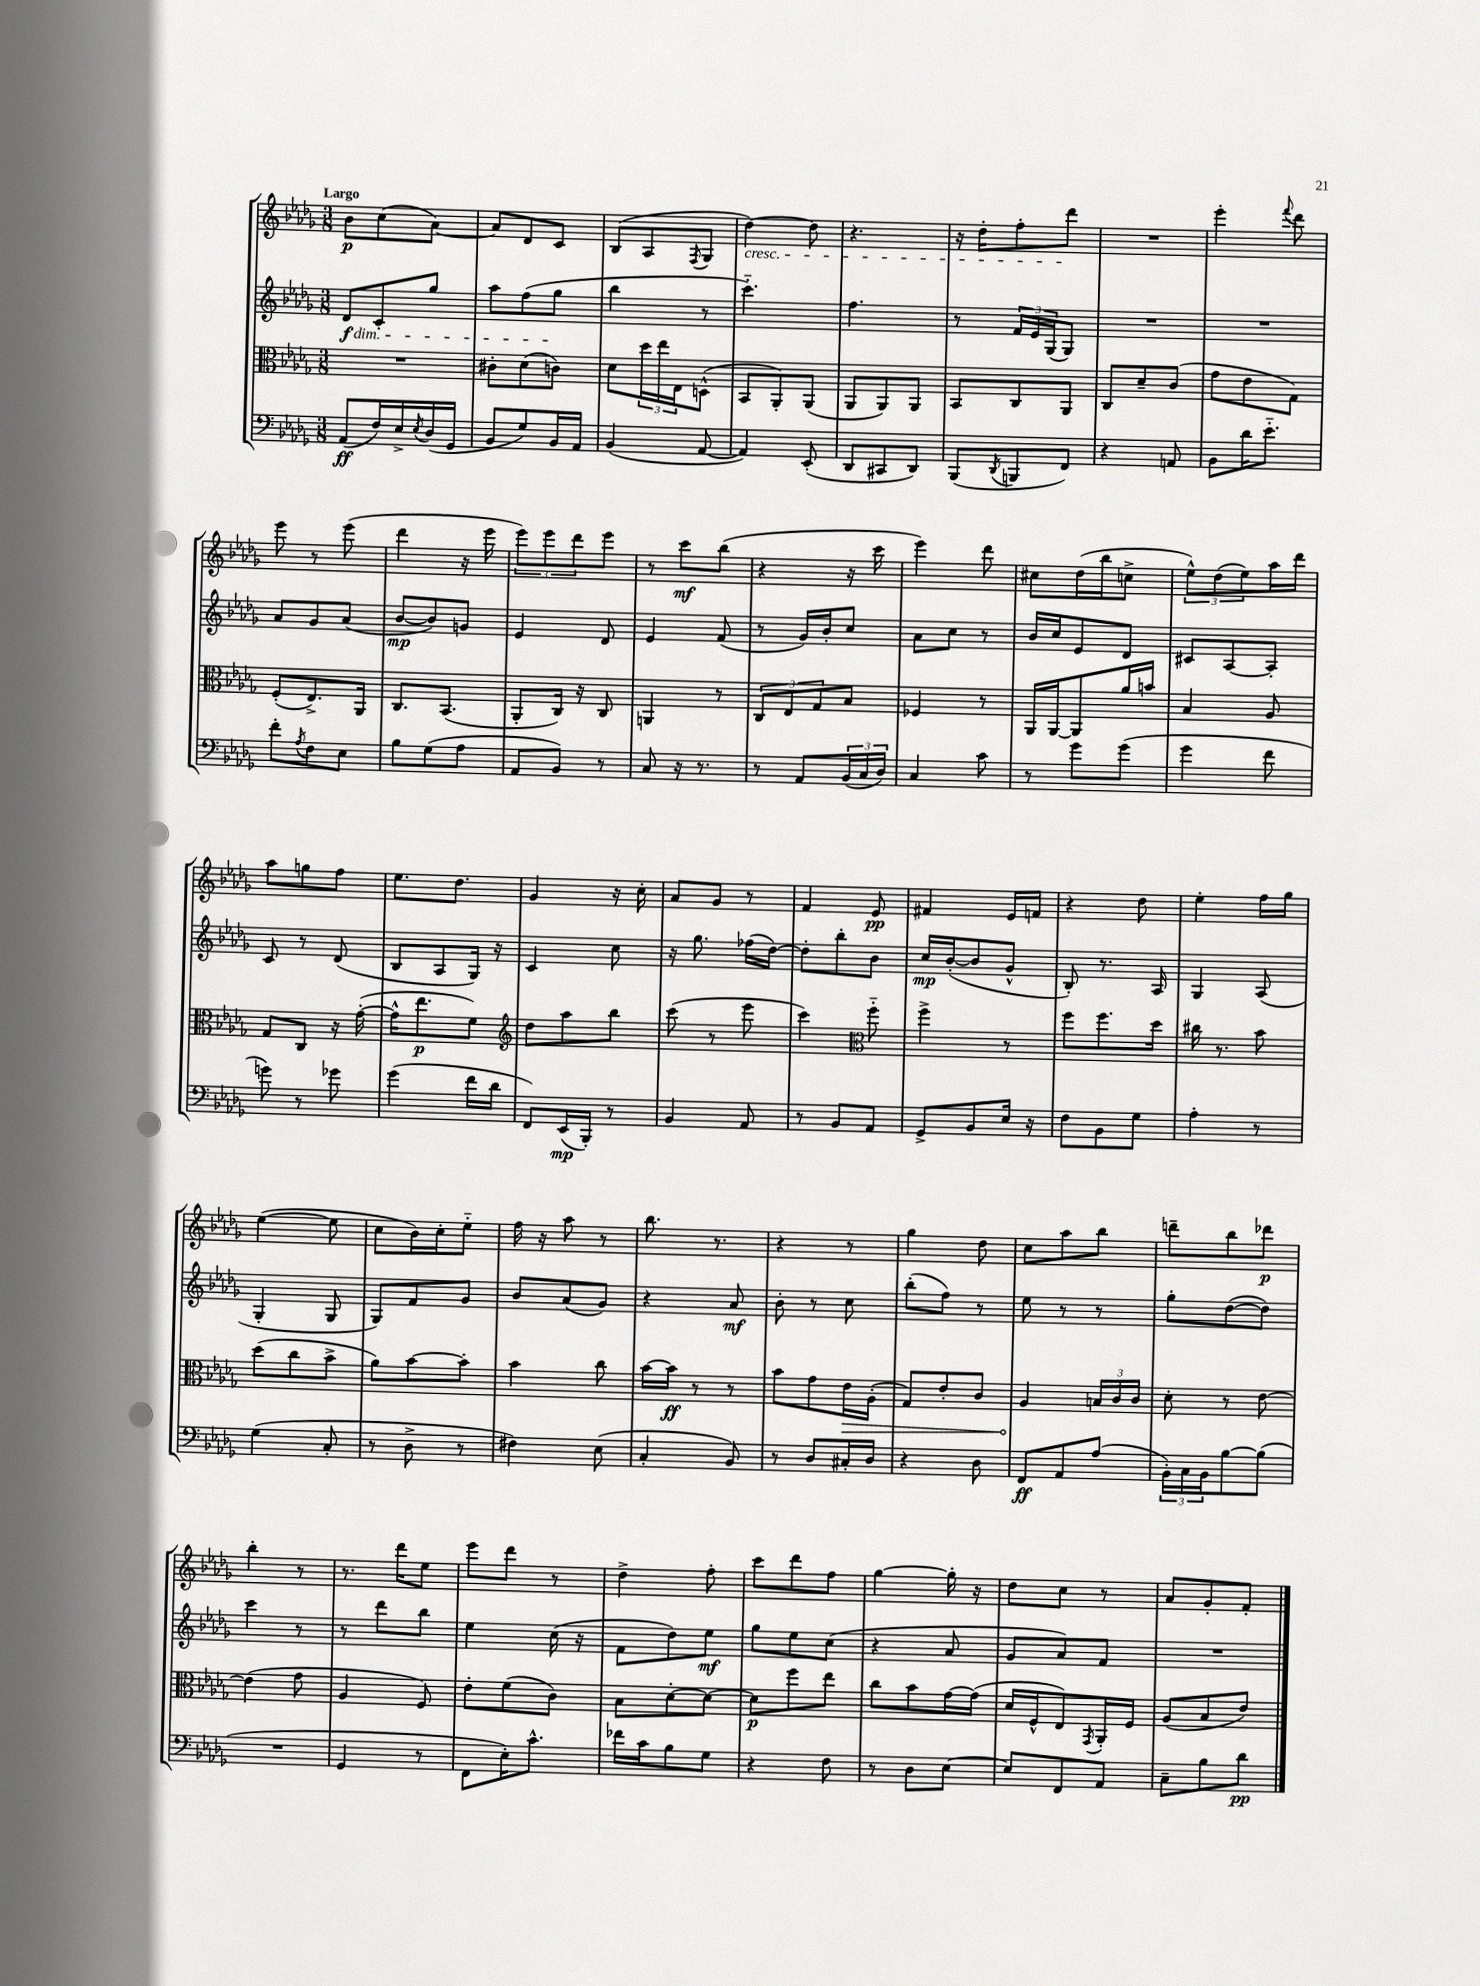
<<
\new StaffGroup <<
\new Staff = "s0" {
    \clef treble \key des \major \numericTimeSignature \time 3/8 \tempo "Largo"
    bes'8\p c''8( aes'8~) |
    aes'8 des'8 c'8 |
    bes8( aes8 \acciaccatura { f8 } ges8 |
    des''4~\cresc) des''8 |
    r4. |
    r16 des''16-. f''8-. des'''8\! |
    R4. |
    ees'''4-. \appoggiatura { f'''8 } des'''8 |
    ees'''8 r8 ees'''8( |
    des'''4 r16 ees'''16 |
    \tuplet 3/2 { ees'''8) ees'''8 des'''8 } ees'''8 |
    r8 c'''8\mf bes''8( |
    r4 r16 c'''16 |
    ees'''4) des'''8 |
    cis''8 des''16( bes''16 c''8-> |
    \tuplet 3/2 { ees''8-^) des''8( ees''8) } aes''16 des'''16 |
    aes''8 g''8 f''8 |
    ees''8. des''8. |
    ges'4 r16 c''16-. |
    aes'8 ges'8 r8 |
    f'4 ees'8\pp |
    fis'4 ees'16 f'16 |
    r4 des''8 |
    ees''4-. f''16 ges''16 |
    ees''4~( ees''8 |
    c''8 bes'16) c''16-. ees''8-_ |
    f''16 r16 aes''8 r8 |
    bes''8. r8. |
    r4 r8 |
    ges''4 des''8 |
    c''8 aes''8 bes''8 |
    d'''8-- bes''8 des'''8\p |
    bes''4-. r8 |
    r8. des'''16 ees''8 |
    ees'''8 des'''8 r8 |
    des''4-> f''8-. |
    c'''8 des'''8 f''8 |
    ges''4~ ges''16-. r16 |
    des''8 c''8 r8 |
    aes'8 ges'8-. f'8-. \bar "|." |
}
\new Staff = "s1" {
    \clef treble \key des \major \numericTimeSignature \time 3/8
    des'8\f\dim c'8-. ges''8 |
    aes''8 f''8( ges''8\! |
    bes''4 r8 |
    c'''4.-_) |
    f''4. |
    r8 \tuplet 3/2 { f'16 ees'16 ges16( } ges8) |
    R4. |
    R4. |
    aes'8 ges'8 aes'8( |
    bes'8~\mp bes'8) g'8 |
    ees'4 des'8 |
    ees'4 f'8( |
    r8 ges'16) bes'16-. c''8 |
    aes'8 c''8 r8 |
    bes'16 c''16 ees'8 des'8 |
    cis'8 aes8~ aes8-. |
    c'8 r8 des'8( |
    bes8 aes8 ges16) r16 |
    c'4 c''8 |
    r16 ges''8. fes''16( des''16~) |
    des''8-. bes''8-. bes'8 |
    c''16\mp bes'16~-.( bes'8 ges'8-^ |
    bes8-.) r8. aes16 |
    ges4 aes8( |
    ges4-. ges8 |
    ges8) f'8 ges'8 |
    bes'8 aes'8( ges'8) |
    r4 aes'8\mf |
    bes'8-. r8 c''8 |
    bes''8-.( f''8) r8 |
    ees''8 r8 r8 |
    ges''8-. des''8~( des''8) |
    c'''4 r8 |
    r8 des'''8 bes''8 |
    ees''4 c''16( r16 |
    f'8 des''8) ees''8\mf |
    ges''8 ees''8 c''8( |
    r4 aes'8 |
    ges'8 aes'8) f'8 |
    R4. \bar "|." |
}
\new Staff = "s2" {
    \clef alto \key des \major \numericTimeSignature \time 3/8
    R4. |
    cis'8-. des'8( c'8) |
    des'8 \tuplet 3/2 { des''16 ees''16 ees16 } d8-^( |
    bes,8 aes,8-.) aes,8( |
    aes,8 aes,8) aes,8 |
    bes,8 c8 aes,8 |
    c8 des'8-- c'8( |
    ges'8 ees'8 ges8) |
    f8-.( ees8.->) aes,16 |
    c8. bes,8.( |
    aes,8-. c16) r16 c8 |
    a,4 r8 |
    \tuplet 3/2 { c8 ees8 ges8 } bes8 |
    fes4 r8 |
    aes,16 aes,16~ aes,8 aes'16 b'16 |
    bes4 aes8 |
    ges8 c8 r16 ges'16~-.( |
    ges'16-^ ees''8.\p f'8) |
    \clef treble des''8 aes''8 bes''8 |
    c'''8( r8 ees'''8 |
    c'''4) \clef alto f''8-_ |
    f''4-> r8 |
    f''8 f''8. des''16 |
    cis''16 r8. bes'8 |
    des''8( c''8 bes'8-> |
    aes'8) bes'8~ bes'8-. |
    bes'4 c''8 |
    bes'16~ bes'16\ff r8 r8 |
    bes'8 ges'8 \once \override Hairpin.circled-tip = ##t ees'16\> aes16-.( |
    ges8) ees'8-. c'8 |
    aes4\! \tuplet 3/2 { b16 c'16 c'16 } |
    des'8-. r8 ees'8~ |
    ees'4( ges'8 |
    aes4 f8) |
    ees'8-. f'8( c'8) |
    bes8 des'8~-. des'8~ |
    des'8\p f''8 ees''8 |
    c''8 bes'8 ges'16~ ges'16( |
    des'16 f16-^ ees8) \acciaccatura { ges,8 } aes,16-. f16 |
    aes8( bes8 ees'8) \bar "|." |
}
\new Staff = "s3" {
    \clef bass \key des \major \numericTimeSignature \time 3/8
    aes,8\ff( f16) ees16-> \acciaccatura { ees8 } des16( ges,16 |
    bes,8 ges8) bes,16 aes,16 |
    bes,4( aes,8~ |
    aes,4) ees,8-.( |
    des,8 cis,8 des,8) |
    bes,,8( \acciaccatura { des,8 } b,,8 f,8) |
    r4 a,8 |
    bes,8 des'16 ees'8.-_ |
    f'8-. \acciaccatura { aes8 } f8 ees8 |
    bes8 ges8( aes8 |
    aes,8 bes,8) r8 |
    c8 r16 r8. |
    r8 aes,8 \tuplet 3/2 { bes,16( c16 des16) } |
    c4 c'8 |
    r8 ges'8 ges'8( |
    ges'4 f'8 |
    g'8) r8 ges'8 |
    ges'4( f'16 des'16 |
    f,8) ees,16\mp( bes,,16-.) r8 |
    bes,4 aes,8 |
    r8 bes,8 aes,8 |
    ges,8-> bes,8 ees16 r16 |
    f8 bes,8 ges8 |
    aes4-. r8 |
    ges4( c8-. |
    r8 des8-> r8 |
    fis4) ees8( |
    c4-. bes,8) |
    r8 des8 cis16-. des16 |
    r4 des8 |
    f,8\ff aes,8 aes8( |
    \tuplet 3/2 { bes,16-.) c16 bes,16 } bes8~ bes8( |
    R4. |
    ges,4 r8 |
    f,8 ees16-.) c'8.-^ |
    fes'16 c'16 bes8 ges8 |
    r4 f8 |
    r8 des8 ees8~ |
    ees8 f,8 aes,8 |
    c8-- bes8 des'8\pp \bar "|." |
}
>>
>>
\layout { \context { \Score \remove "Bar_number_engraver" } }
